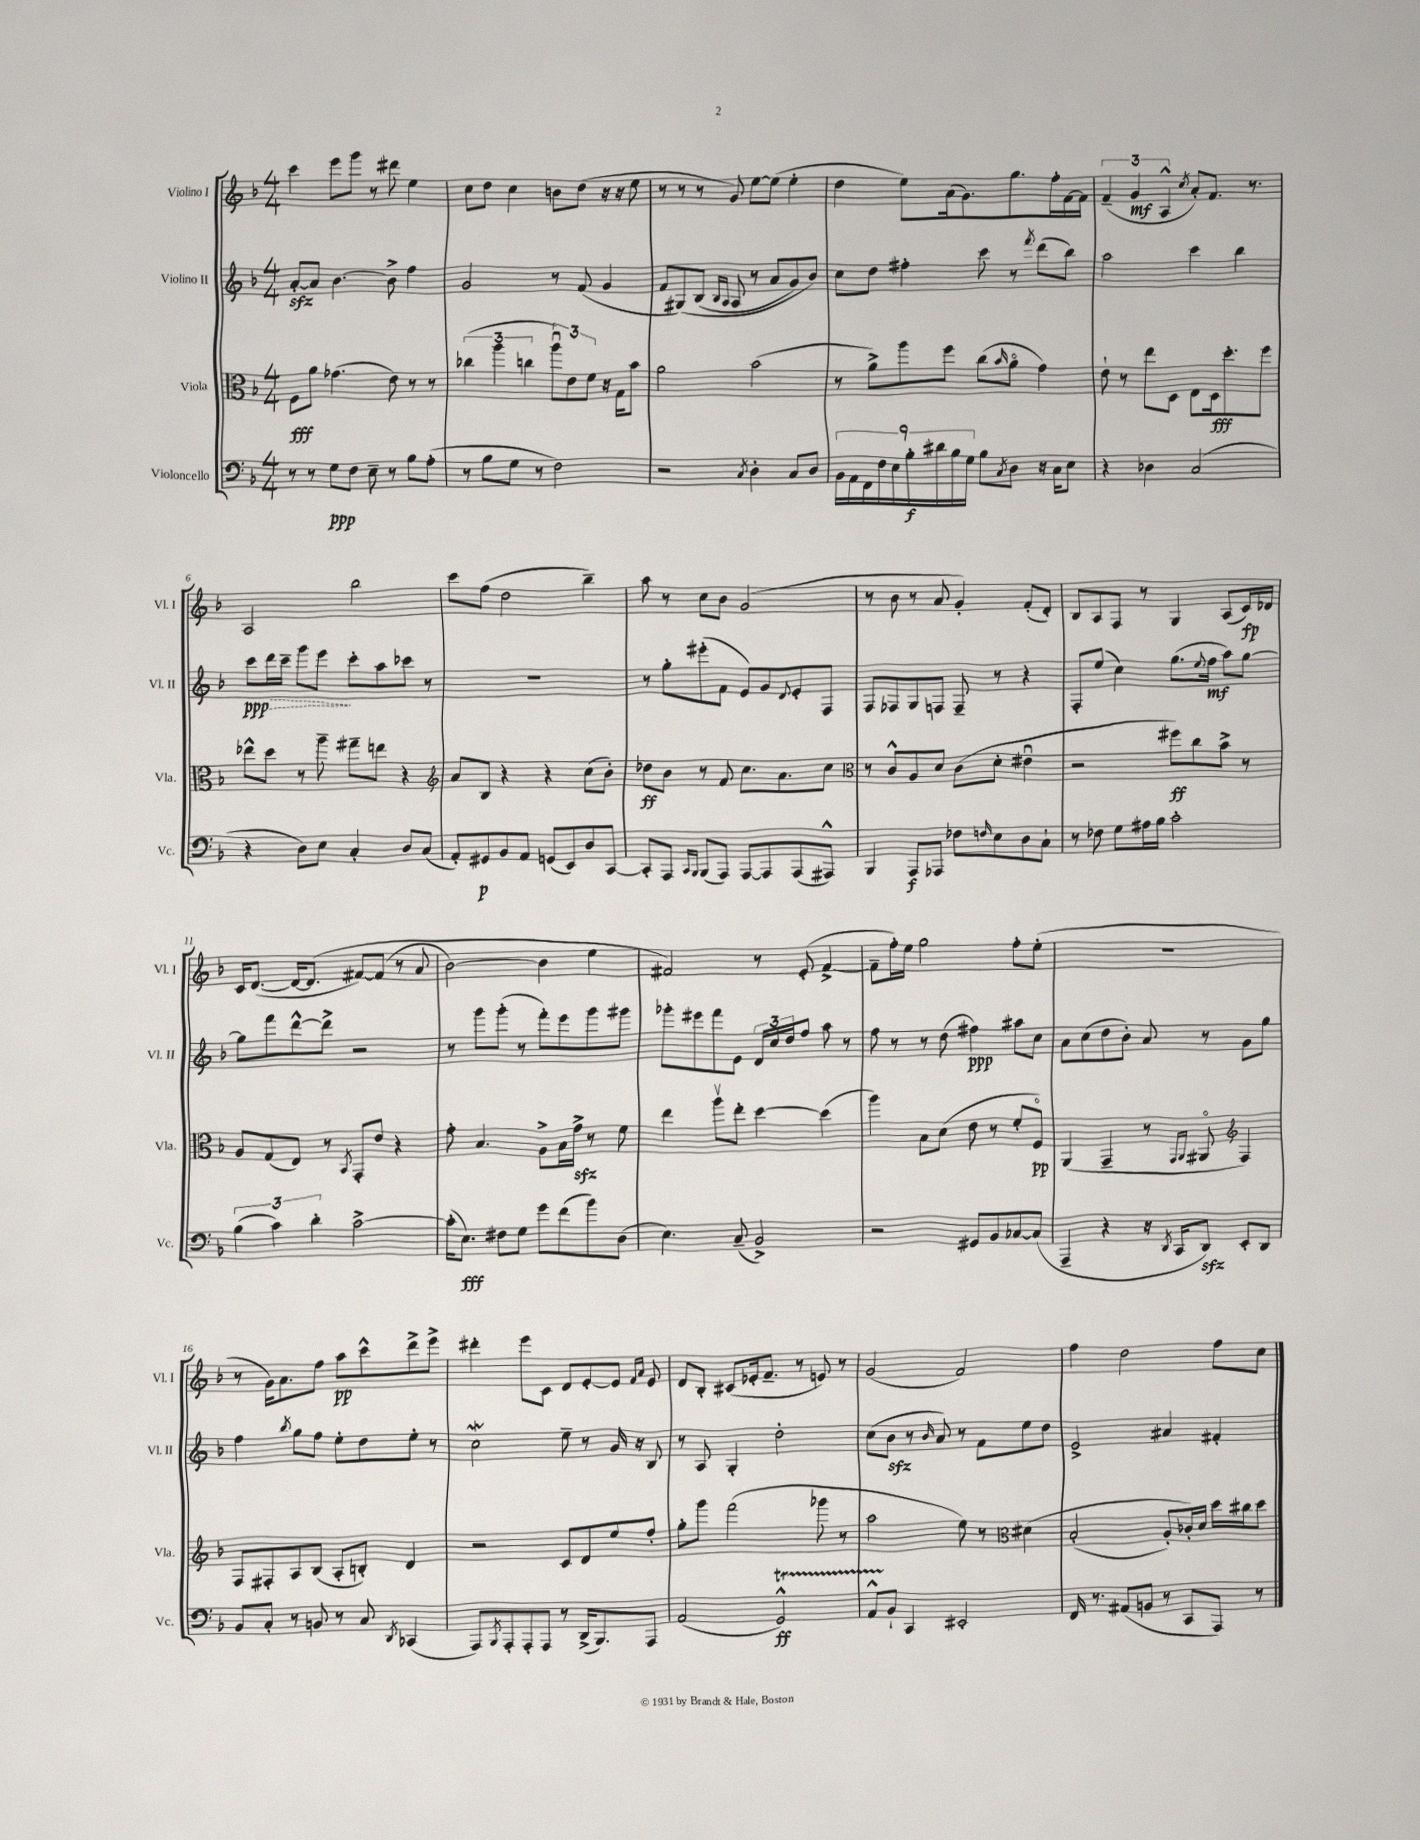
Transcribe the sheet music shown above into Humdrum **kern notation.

**kern	**dynam	**kern	**dynam	**kern	**dynam	**kern	**dynam
*part4	*part4	*part3	*part3	*part2	*part2	*part1	*part1
*staff4	*staff4	*staff3	*staff3	*staff2	*staff2	*staff1	*staff1
*I"Violoncello	*	*I"Viola	*	*I"Violino II	*	*I"Violino I	*
*I'Vc.	*	*I'Vla.	*	*I'Vl. II	*	*I'Vl. I	*
*clefF4	*	*clefC3	*	*clefG2	*	*clefG2	*
*k[b-]	*	*k[b-]	*	*k[b-]	*	*k[b-]	*
*M4/4	*	*M4/4	*	*M4/4	*	*M4/4	*
=1	=1	=1	=1	=1	=1	=1	=1
8r	.	8F\L	fff	[8azz'/L	.	4ccc\	.
8r	.	8a\J	.	8a/J]	.	.	.
8G\L	ppp	(4.g-X\	.	[4.b-\	.	8eee\L	.
8F\J	.	.	.	.	.	8ggg\J	.
8E~\	.	.	.	.	.	8r	.
8r	.	8e\)	.	8b-^\]	.	8ddd#X\	.
8B-\L	.	8r	.	4ff\	.	4ee\	.
(8A'\J	.	8r	.	.	.	.	.
=2	=2	=2	=2	=2	=2	=2	=2
8r	.	(6cc-X\	.	2g/	.	8cc\L	.
8B-\L	.	.	.	.	.	8dd\J	.
.	.	6aa\	.	.	.	.	.
8G\J	.	.	.	.	.	4cc\	.
.	.	6ccn\	.	.	.	.	.
8r	.	.	.	.	.	.	.
2F\)	.	12aau\L)	.	8r	.	8bn\L	.
.	.	12e\	.	.	.	.	.
.	.	.	.	(8f/	.	(8dd\J	.
.	.	12f\J	.	.	.	.	.
.	.	16r	.	4g/	.	16r	.
.	.	16G\KL	.	.	.	16r	.
.	.	8b-\J	.	.	.	8ee\	.
=3	=3	=3	=3	=3	=3	=3	=3
2r	.	2a\	.	8f/L	.	8r	.
.	.	.	.	(8G#X/)	.	8r	.
.	.	.	.	(8B-/J	.	8r	.
.	.	.	.	16qqB-/LL	.	.	.
.	.	.	.	16qqA/JJ	.	.	.
.	.	.	.	8A/	.	8g/)	.
8qC/	.	.	.	.	.	.	.
4D'\	.	(2b-\	.	8r	.	[8ee\L	.
.	.	.	.	8a/L	.	(8ee\J]	.
8C/L	.	.	.	8g/)	.	4ee'\	.
8D/J	.	.	.	8b-/J)	.	.	.
=4	=4	=4	=4	=4	=4	=4	=4
18BB-\LL	.	8r	.	8cc\L	.	4dd\	.
18AA\	.	.	.	.	.	.	.
18FF\	.	.	.	.	.	.	.
.	.	8a^\L)	.	8dd\J	.	.	.
18F\	.	.	.	.	.	.	.
18E\	.	.	.	.	.	.	.
.	.	8aa\	.	4ff#X'\	.	8ee\L)	.
18B-'\	f	.	.	.	.	.	.
18d#X\	.	.	.	.	.	.	.
.	.	8ff\J	.	.	.	(16a\k	.
18B-\	.	.	.	.	.	.	.
.	.	.	.	.	.	8.g\)	.
18G\JJ	.	.	.	.	.	.	.
8B-\L	.	(8cc\L	.	8ccc\	.	.	.
8qC/	.	16qqb-/	.	.	.	.	.
8D\J	.	8a\J	.	8r	.	8.gg\	.
.	.	.	.	8qfff/	.	.	.
16r	.	4g\)	.	(8ddd\L	.	.	.
16C\KL	.	.	.	.	.	16ff'\L	.
8E\J	.	.	.	8bb-\J)	.	[16f\	.
.	.	.	.	.	.	16f\JJ]	.
=5	=5	=5	=5	=5	=5	=5	=5
4r	.	8e`\	.	2aa\	.	(6f~/	.
.	.	8r	.	.	.	.	.
.	.	.	.	.	.	6g/	mf
4D-X\	.	8ee\L	.	.	.	.	.
.	.	.	.	.	.	6A^^/	.
.	.	8D\J	.	.	.	.	.
.	.	.	.	.	.	8qcc/	.
(2C/	.	8E\L	.	4ccc\	.	8a'/L)	.
.	.	16D\k	fff	.	.	8.f/J	.
.	.	8.dd'\	.	.	.	.	.
.	.	.	.	4bb-\	.	.	.
.	.	.	.	.	.	8.r	.
.	.	8ff\J	.	.	.	.	.
!!LO:LB:g=z
=6	=6	=6	=6	=6	=6	=6	=6
!	!	!	!	!	!LO:HP:b	!	!
4r	.	8ee-X^^\L	.	8ccc\L	> ppp	2A/	.
.	.	8dd\J	.	16ddd\L	.	.	.
.	.	.	.	16ccc~\JJ	.	.	.
8D\L)	.	8r	.	8ggg\L	.	.	.
8E\J	.	8aa~\	.	8eee\J	.	.	.
4C'/	.	8gg#X~\L	.	8ccc'\L	]	2bb-\	.
.	.	8een\J	.	8aa\	.	.	.
8D/L	.	4r	.	8ccc-X\J	.	.	.
(8C/J	.	.	.	8r	.	.	.
=7	=7	=7	=7	=7	=7	=7	=7
*	*	*clefG2	*	*	*	*	*
8AA'/L)	.	8a/L	.	1r	.	8ccc\L	.
8GG#X/	p	8B-/J	.	.	.	(8ff\J	.
8BB-/	.	4r	.	.	.	2dd\	.
8AA/J	.	.	.	.	.	.	.
(8GGn/L	.	4r	.	.	.	.	.
8EE/)	.	.	.	.	.	.	.
8D/	.	(8cc\L	.	.	.	4bb-~\)	.
[8CC/J	.	8b-'\J)	.	.	.	.	.
=8	=8	=8	=8	=8	=8	=8	=8
8CC'/L]	.	8dd-X\L	ff	8r	.	8aa\	.
8AAA/J	.	8b-\J	.	8gg'\L	.	8r	.
16qqCC/LL	.	.	.	.	.	.	.
16qqBBB-/JJ	.	.	.	.	.	.	.
(8BBB-/L	.	8r	.	(8eee#X'\	.	8cc\L	.
8AAA/J)	.	8f/	.	8f\J	.	8b-\J	.
[8AAA/L	.	8.cc\L	.	8e/L)	.	(2g/	.
8AAA/]	.	.	.	8g/	.	.	.
.	.	8.a\	.	.	.	.	.
.	.	.	.	8qqd/	.	.	.
(8AAA/	.	.	.	8e'/	.	.	.
8AAA#X^^/J)	.	8cc\J	.	8F/J	.	.	.
=9	=9	=9	=9	=9	=9	=9	=9
*	*	*clefC3	*	*	*	*	*
4BBB-/	.	8r	.	8F/L	.	8r	.
.	.	8c^^/L	.	8F-X/	.	8b-\	.
8AAA/L	f	8A/	.	8G/	.	8r	.
8AAA-X/J	.	8d/J	.	8Fn/J	.	8a/	.
8F-X\L	.	(8c\L	.	8F~/	.	4g'/)	.
16qqFn/	.	.	.	.	.	.	.
8E\	.	8d'\J	.	8r	.	.	.
8D\	.	4e#Xu\	.	4r	.	(8f'/L	.
8C`\J	.	.	.	.	.	8d'/J)	.
=10	=10	=10	=10	=10	=10	=10	=10
8r	.	2r	.	8F'/L	.	8B-/L	.
8F-X\	.	.	.	(8ee/J	.	8A/	.
8G\L	.	.	.	4cc\)	.	8F/J	.
16A#X\L	.	.	.	.	.	8r	.
16B-\JJ	.	.	.	.	.	.	.
2c'\	.	8ff#X\L)	ff	(8.gg\L	.	4G/	.
.	.	8cc\	.	.	.	.	.
.	.	.	.	8qqee/	.	.	.
.	.	.	.	16ff\Jk	mf	.	.
.	.	8b-^\J	.	8aa\L)	.	(8A/L	.
.	.	8r	.	[8gg\J	.	16c/L)	fp
.	.	.	.	.	.	16d-X/JJ	.
!!LO:LB:g=z
=11	=11	=11	=11	=11	=11	=11	=11
(6B-\	.	8A/L	.	8gg\L]	.	16c/KL	.
.	.	.	.	.	.	([8.d/J	.
.	.	(8G/	.	8fff\	.	.	.
6c\)	.	.	.	.	.	.	.
.	.	8E/J)	.	[8ddd^^\	.	16d/KL_	.
.	.	.	.	.	.	(8.d/J]	.
6d'\	.	.	.	.	.	.	.
.	.	8r	.	8ddd^\J]	.	.	.
.	.	8qBB-/	.	.	.	.	.
[2c^\	.	8GG'/L	.	2r	.	[8f#X/L)	.
.	.	8e/J	.	.	.	(8f#/J]	.
.	.	4r	.	.	.	8r	.
.	.	.	.	.	.	8a/	.
=12	=12	=12	=12	=12	=12	=12	=12
(16c'\KL]	.	8g'\	.	8r	.	[2b-\)	.
8.E\J)	fff	.	.	.	.	.	.
.	.	4.B-/	.	8ggg\L	.	.	.
8F#X\L	.	.	.	(8ggg'\J	.	.	.
8G\J	.	.	.	8r	.	.	.
8g\L	.	8A^\L	.	8fff'\L)	.	4b-\]	.
(8f\	.	16B-\L	.	8eee\	.	.	.
.	.	16gzz^\JJ	.	.	.	.	.
8b-\)	.	8r	.	8ggg\	.	4ee\	.
(8D\J	.	8f\	.	8ggg#X\J	.	.	.
=13	=13	=13	=13	=13	=13	=13	=13
4.E\)	.	4ee\	.	8ggg-X'\L	.	2f#X/)	.
.	.	.	.	8eee#X\	.	.	.
.	.	8aav\L	.	8fff\	.	.	.
(8C~/	.	8ee'\J	.	8e\J	.	.	.
2BB-^/)	.	[4dd\	.	24d/LL	.	8r	.
.	.	.	.	24cc/	.	.	.
.	.	.	.	24dd/J	.	.	.
.	.	.	.	8ff/J	.	(8e'/	.
.	.	(4dd\]	.	8aa\	.	[4f#^/	.
.	.	.	.	8r	.	.	.
=14	=14	=14	=14	=14	=14	=14	=14
2r	.	4aa\)	.	8ff\	.	8f#~\L]	.
.	.	.	.	8r	.	16ff'\L)	.
.	.	.	.	.	.	16ee\JJ	.
.	.	8B-\L	.	8r	.	2gg\	.
.	.	(8d\J	.	(8dd\	.	.	.
8GG#X/L	.	8e\	.	4ff#X\)	ppp	.	.
8BB-/	.	8r	.	.	.	.	.
[8C-X/	.	8f'/L	.	8aa#X\L	.	8ff'\L	.
(8C-/J]	.	8F/J)	pp	8cc\J	.	(8ee'\J	.
=15	=15	=15	=15	=15	=15	=15	=15
4AAA~/	.	(4AA/	.	8a\L	.	1r	.
.	.	.	.	(8cc\	.	.	.
4r	.	4GG~/	.	8dd\	.	.	.
.	.	.	.	8b-'\J)	.	.	.
16r	.	8r	.	8a/	.	.	.
8qDD/	.	.	.	.	.	.	.
16CC/KL	.	.	.	.	.	.	.
.	.	16qqGG/LL	.	.	.	.	.
.	.	16qqAA/JJ	.	.	.	.	.
8DDzz/J)	.	8AA#X/	.	8r	.	.	.
*	*	*clefG2	*	*	*	*	*
8EE'/L	.	4F/)	.	8g\L	.	.	.
8DD/J	.	.	.	8gg\J	.	.	.
!!LO:LB:g=z
=16	=16	=16	=16	=16	=16	=16	=16
8BB-/L	.	8F/L	.	4ff\	.	8r	.
8C'/J	.	8F#X'/	.	.	.	16g\KL)	.
.	.	.	.	.	.	8.a\	.
.	.	.	.	8qbb-/	.	.	.
8r	.	8A/	.	8gg\L	.	.	.
8BBn/	.	(8B-/J	.	8ff\J	.	8ff\J	.
8r	.	8A'/L	.	8ee'\L	.	8aa\L	pp
8C/	.	8Bn'/J)	.	8dd\	.	8ccc^^\	.
8qDD/	.	.	.	.	.	.	.
(4CC-X/	.	4d/	.	8ee'\J	.	8ddd^\	.
.	.	.	.	8r	.	8eee^\J	.
=17	=17	=17	=17	=17	=17	=17	=17
8AAA/L)	.	2r	.	2ccW\	.	4ddd#X'\	.
8qBBB-/	.	.	.	.	.	.	.
8AAA'/	.	.	.	.	.	.	.
8AAA'/	.	.	.	.	.	8eee\L	.
8AAA/J	.	.	.	.	.	8c\J	.
8r	.	8c/L	.	8ee~\	.	8d/L	.
(16DD^/KL	.	8d/	.	8r	.	[8e'/	.
8.BBB-/)	.	.	.	.	.	.	.
.	.	8ee/	.	16g/	.	8e/J]	.
.	.	.	.	16r	.	.	.
.	.	.	.	.	.	16qqf/LL	.
.	.	.	.	.	.	16qqa/JJ	.
8AAA/J	.	8ff'/J	.	8B-/	.	8e/	.
=18	=18	=18	=18	=18	=18	=18	=18
(2AA/	.	8gg'\L	.	8r	.	8d/L	.
.	.	8ggg\J	.	8A/	.	8B-'/J	.
.	.	(2fff\	.	4G'/	.	(8c#X/L	.
.	.	.	.	.	.	16e-X'/k	.
.	.	.	.	.	.	8.f~/J	.
2GGT^^/)	ff	.	.	2dd'\	.	.	.
.	.	.	.	.	.	8r	.
.	.	8ggg-X\	.	.	.	8en/)	.
.	.	8r	.	.	.	8r	.
=19	=19	=19	=19	=19	=19	=19	=19
8AATTT^^/L	.	2aa\	.	(8cc\L	.	(2g/	.
8BB-`/J	.	.	.	8b-zz\J	.	.	.
4CC/	.	.	.	8r	.	.	.
.	.	.	.	16qqb-/	.	.	.
.	.	.	.	8a/)	.	.	.
2EE#X'/	.	8ee\)	.	8r	.	2f/)	.
.	.	8r	.	8f\L	.	.	.
*	*	*clefC3	*	*	*	*	*
.	.	(4d#X\	.	8ee\	.	.	.
.	.	.	.	8dd\J	.	.	.
=20	=20	=20	=20	=20	=20	=20	=20
16FF/	.	(2B-'/	.	2e^/	.	4ff\	.
8.r	.	.	.	.	.	.	.
(8AA#X/L	.	.	.	.	.	2dd\	.
8BBn/J	.	.	.	.	.	.	.
8r	.	8A'/L)	.	4a#X/	.	.	.
8CC/L	.	16c-X'/L)	.	.	.	.	.
.	.	16d/JJ	.	.	.	.	.
8AAA/J)	.	16dd\LL	.	4f#X'/	.	8ff\L	.
.	.	16cc#X\J	.	.	.	.	.
8r	.	8dd\J	.	.	.	8cc\J	.
==	==	==	==	==	==	==	==
*-	*-	*-	*-	*-	*-	*-	*-
